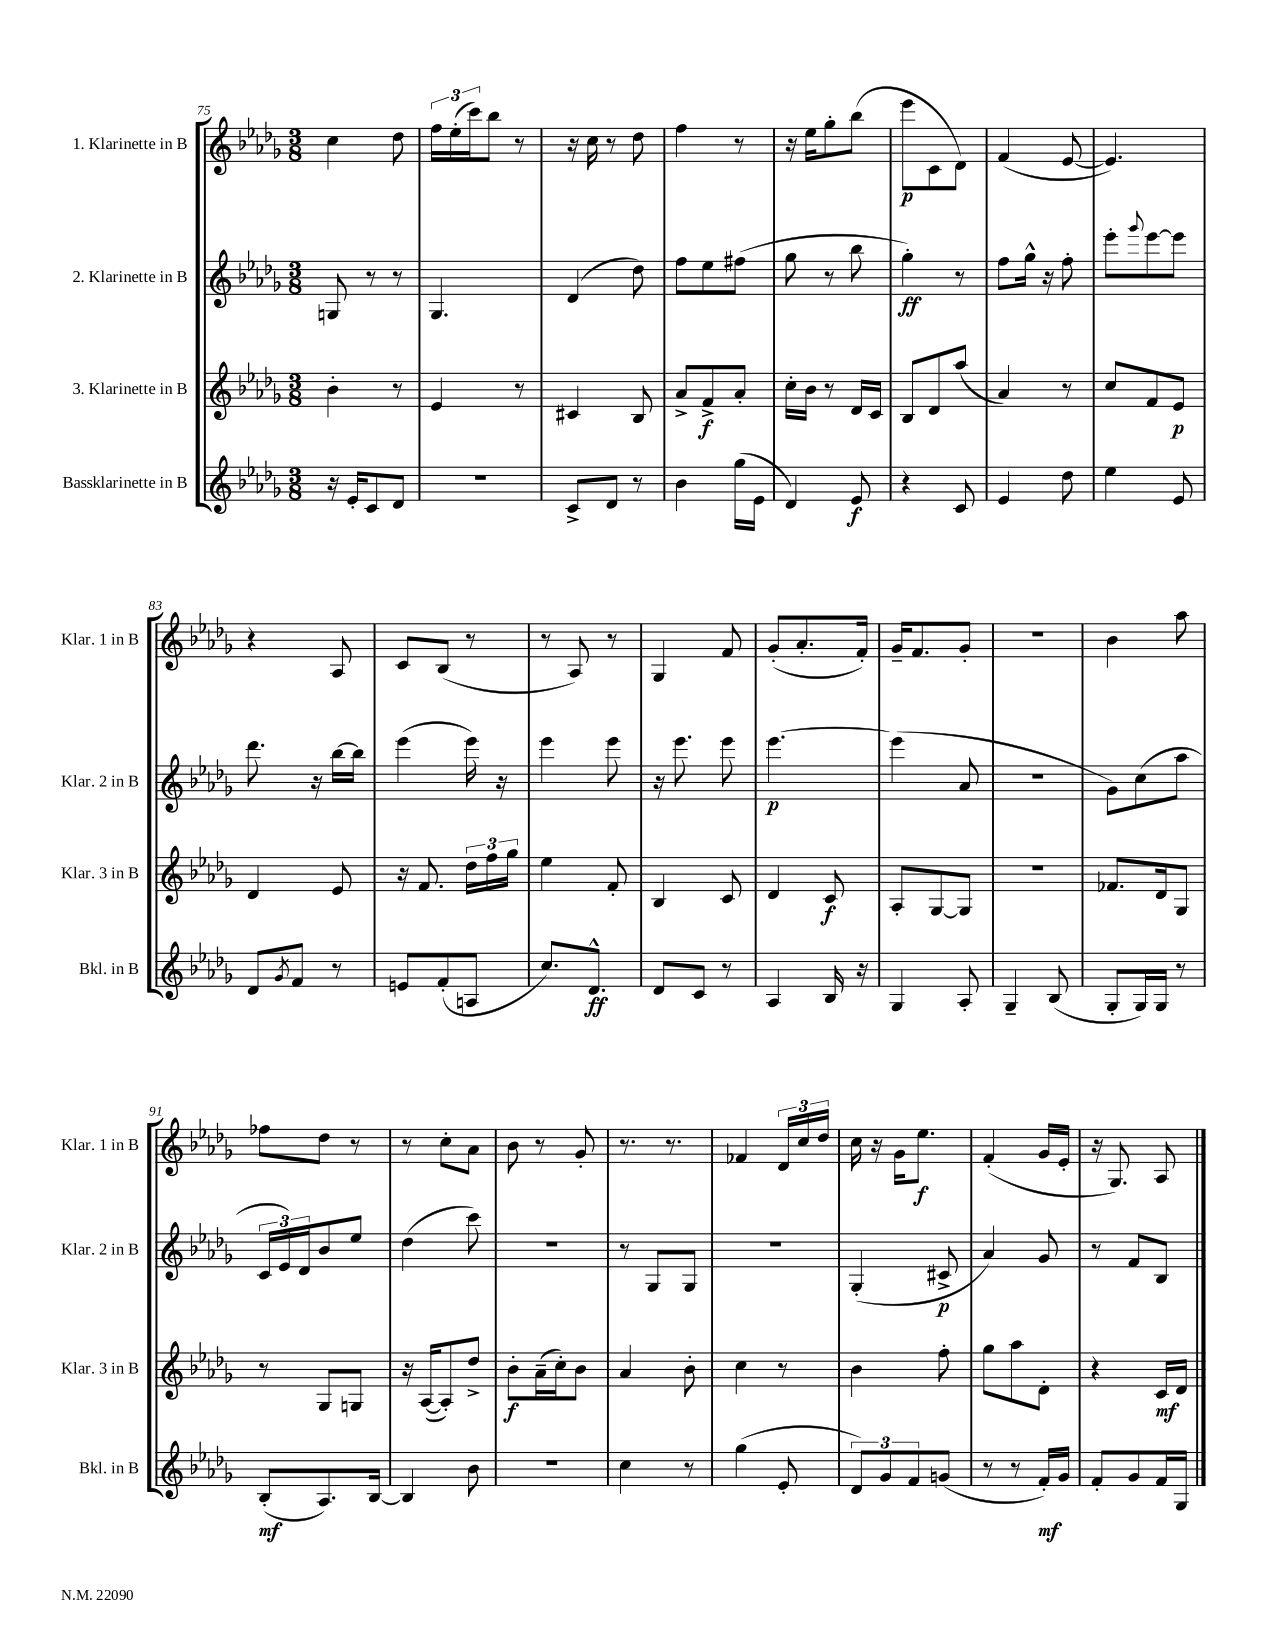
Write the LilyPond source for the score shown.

<<
\new StaffGroup <<
\new Staff = "s0" \with { instrumentName = "1. Klarinette in B" shortInstrumentName = "Klar. 1 in B" } {
    \clef treble \key des \major \numericTimeSignature \time 3/8
    c''4 des''8 |
    \tuplet 3/2 { f''16 ees''16-.( c'''16) } bes''8 r8 |
    r16 c''16 r8 des''8 |
    f''4 r8 |
    r16 ees''16 ges''8-. bes''8( |
    ees'''8\p c'8 des'8) |
    f'4( ees'8~ |
    ees'4.) |
    r4 aes8 |
    c'8 bes8( r8 |
    r8 aes8) r8 |
    ges4 f'8 |
    ges'8-.( aes'8.-. f'16-.) |
    ges'16-- f'8. ges'8-. |
    R4. |
    bes'4 aes''8 |
    fes''8 des''8 r8 |
    r8 c''8-. aes'8 |
    bes'8 r8 ges'8-. |
    r8. r8. |
    fes'4 \tuplet 3/2 { des'16 c''16 des''16 } |
    c''16 r16 ges'16 ees''8.\f |
    f'4-.( ges'16 ees'16-. |
    r16 ges8.) aes8 \bar "|." |
}
\new Staff = "s1" \with { instrumentName = "2. Klarinette in B" shortInstrumentName = "Klar. 2 in B" } {
    \clef treble \key des \major \numericTimeSignature \time 3/8
    g8 r8 r8 |
    ges4. |
    des'4( des''8) |
    f''8 ees''8 fis''8( |
    ges''8 r8 bes''8 |
    ges''4-.\ff) r8 |
    f''8 ges''16-^ r16 f''8-. |
    ees'''8-. \appoggiatura { ges'''8 } ees'''8~ ees'''8 |
    des'''8. r16 bes''16~ bes''16 |
    ees'''4( ees'''16) r16 |
    ees'''4 ees'''8 |
    r16 ees'''8. ees'''8 |
    ees'''4.~\p |
    ees'''4( aes'8 |
    R4. |
    ges'8) c''8( aes''8 |
    \tuplet 3/2 { c'16 ees'16) des'16 } bes'8 ees''8 |
    des''4( c'''8) |
    R4. |
    r8 ges8 ges8 |
    R4. |
    ges4-.( cis'8->\p |
    aes'4) ges'8 |
    r8 f'8 bes8 \bar "|." |
}
\new Staff = "s2" \with { instrumentName = "3. Klarinette in B" shortInstrumentName = "Klar. 3 in B" } {
    \clef treble \key des \major \numericTimeSignature \time 3/8
    bes'4-. r8 |
    ees'4 r8 |
    cis'4 bes8 |
    aes'8-> f'8->\f aes'8-. |
    c''16-. bes'16 r8 des'16 c'16 |
    bes8 des'8 aes''8( |
    aes'4) r8 |
    c''8 f'8 ees'8\p |
    des'4 ees'8 |
    r16 f'8. \tuplet 3/2 { des''16 f''16 ges''16 } |
    ees''4 f'8-. |
    bes4 c'8 |
    des'4 c'8\f |
    aes8-. ges8~ ges8 |
    R4. |
    fes'8. des'16 ges8 |
    r8 ges8 g8 |
    r16 aes16~( aes8-.) des''8-> |
    bes'8-.\f aes'16--( c''16-.) bes'8 |
    aes'4 bes'8-. |
    c''4 r8 |
    bes'4 f''8-. |
    ges''8 aes''8 des'8-. |
    r4 c'16\mf des'16 \bar "|." |
}
\new Staff = "s3" \with { instrumentName = "Bassklarinette in B" shortInstrumentName = "Bkl. in B" } {
    \clef treble \key des \major \numericTimeSignature \time 3/8
    r16 ees'16-. c'8 des'8 |
    R4. |
    c'8-> des'8 r8 |
    bes'4 ges''16( ees'16 |
    des'4) ees'8\f |
    r4 c'8 |
    ees'4 des''8 |
    ees''4 ees'8 |
    des'8 \acciaccatura { ges'8 } f'8 r8 |
    e'8 f'8-.( a8 |
    c''8.) des'8.-^\ff |
    des'8 c'8 r8 |
    aes4 bes16 r16 |
    ges4 aes8-. |
    ges4-- bes8( |
    ges8-. ges16) ges16 r8 |
    bes8-.\mf( aes8.) bes16~ |
    bes4 bes'8 |
    R4. |
    c''4 r8 |
    ges''4( ees'8-. |
    \tuplet 3/2 { des'8) ges'8 f'8 } g'8( |
    r8 r8 f'16-.\mf) ges'16 |
    f'8-. ges'8 f'16 ges16 \bar "|." |
}
>>
>>
\layout { \context { \Score currentBarNumber = #75 } }
